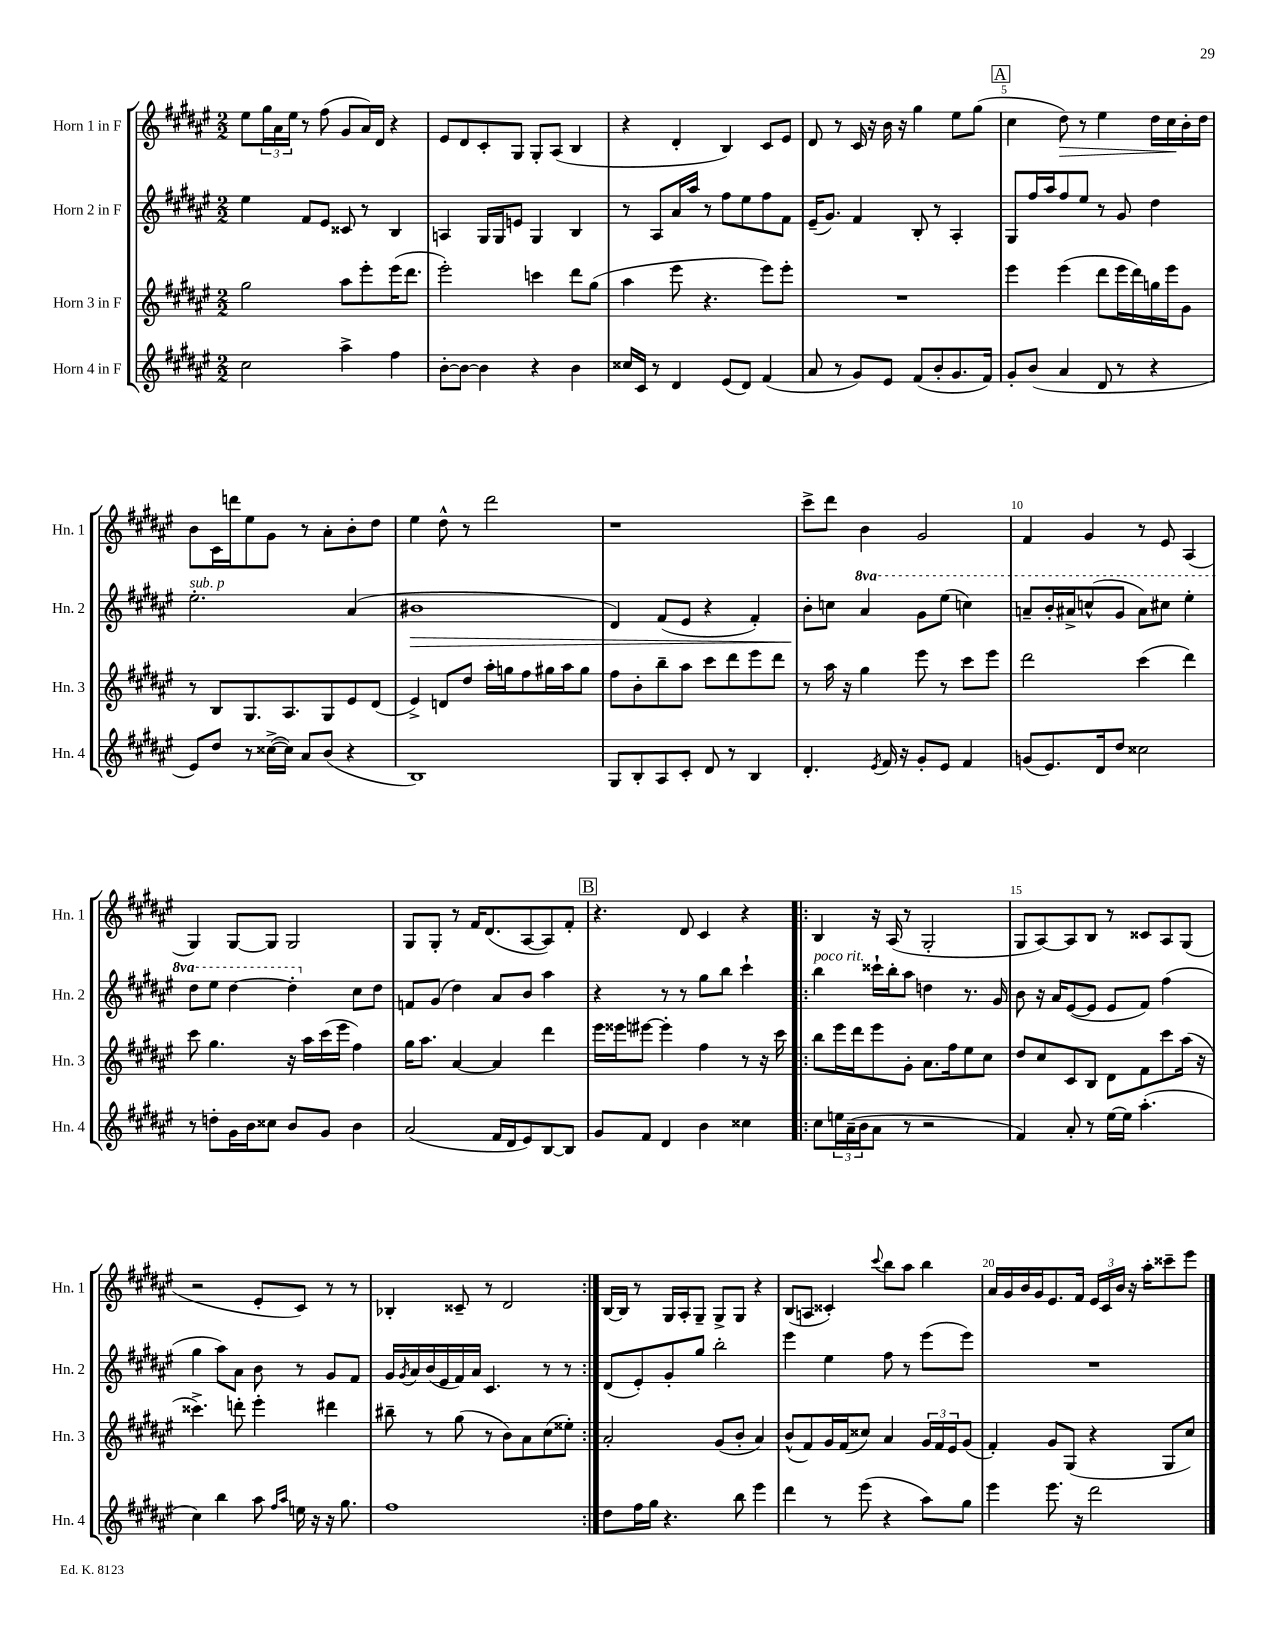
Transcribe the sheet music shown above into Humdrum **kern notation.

**kern	**kern	**kern	**dynam	**kern	**dynam
*part4	*part3	*part2	*part2	*part1	*part1
*staff4	*staff3	*staff2	*staff2	*staff1	*staff1
*I"Horn 4 in F	*I"Horn 3 in F	*I"Horn 2 in F	*	*I"Horn 1 in F	*
*I'Hn. 4	*I'Hn. 3	*I'Hn. 2	*	*I'Hn. 1	*
*clefG2	*clefG2	*clefG2	*	*clefG2	*
*k[f#c#g#d#a#e#]	*k[f#c#g#d#a#e#]	*k[f#c#g#d#a#e#]	*	*k[f#c#g#d#a#e#]	*
*M2/2	*M2/2	*M2/2	*	*M2/2	*
=1	=1	=1	=1	=1	=1
2cc#\	2gg#\	4ee#\	.	8ee#\L	.
.	.	.	.	24gg#\L	.
.	.	.	.	24a#\	.
.	.	.	.	24ee#\JJ	.
.	.	8f#/L	.	8r	.
.	.	8e#/J	.	(8ff#\	.
4aa#^\	8aa#\L	8c##X/	.	8g#/L	.
.	8eee#'\	8r	.	16a#/L)	.
.	.	.	.	16d#/JJ	.
4ff#\	(16eee#\K	4B/	.	4r	.
.	8.ddd#\J	.	.	.	.
=2	=2	=2	=2	=2	=2
[8b'\L	2eee#'\)	4An/	.	8e#/L	.
8b\J_	.	.	.	8d#/	.
4b\]	.	16G#/LL	.	8c#'/	.
.	.	16G#/J	.	.	.
.	.	8en/J	.	8G#/J	.
4r	4cccn\	4G#/	.	8G#'/L	.
.	.	.	.	(8A#/J	.
4b\	8ddd#\L	4B/	.	4B/	.
.	(8gg#\J	.	.	.	.
=3	=3	=3	=3	=3	=3
16cc##X/LL	4aa#\	8r	.	4r	.
16c#/JJ	.	.	.	.	.
8r	.	8A#/L	.	.	.
4d#/	8eee#\	16a#/L	.	4d#'/	.
.	.	16aa#/JJ	.	.	.
.	4.r	8r	.	.	.
(8e#/L	.	8ff#\L	.	4B/)	.
8d#/J)	.	8ee#\	.	.	.
(4f#/	8eee#\L)	8ff#\	.	8c#/L	.
.	8eee#'\J	8f#\J	.	8e#/J	.
=4	=4	=4	=4	=4	=4
8a#/	1r	(16e#~/KL	.	8d#/	.
.	.	8.g#/J)	.	.	.
8r	.	.	.	8r	.
8g#/L)	.	4f#/	.	16c#/	.
.	.	.	.	16r	.
8e#/J	.	.	.	16b\	.
.	.	.	.	16r	.
(8f#/L	.	8B'/	.	4gg#\	.
8b'/	.	8r	.	.	.
8.g#/	.	4A#'/	.	8ee#\L	.
.	.	.	.	(8gg#\J	.
16f#/Jk)	.	.	.	.	.
!!LO:REH:place=s1:t=A
=5	=5	=5	=5	=5	=5
8g#'/L	4eee#\	8G#/L	.	4cc#\	.
(8b/J	.	16ff#/L	.	.	.
.	.	16aa#/J	.	.	.
!	!	!	!	!	!LO:HP:b
4a#/	(4eee#\	8ff#/	.	8dd#\)	>
.	.	8ee#/J	.	8r	.
8d#/	8ddd#\L	8r	.	4ee#\	.
8r	16eee#\L	8g#/	.	.	.
.	16ddd#\)	.	.	.	.
4r	16ggn\	4dd#\	.	16dd#\LL	.
.	16eee#\J	.	.	16cc#\	.
.	8g#\J	.	.	16b'\	]
.	.	.	.	16dd#\JJ	.
!!LO:LB:g=z
=6	=6	=6	=6	=6	=6
!	!	!LO:TX:a:i:t=sub. p	!	!	!
8e#/L)	8r	2.ee#'\	.	8b\L	.
8dd#/J	8B/L	.	.	16c#\L	.
.	.	.	.	16dddn\J	.
8r	8.G#/	.	.	8ee#\	.
([16cc##X^\LL	.	.	.	8g#\J	.
16cc##\JJ])	8.A#/	.	.	.	.
8a#/L	.	.	.	8r	.
(8b/J	8G#/	.	.	8a#'\L	.
4r	8e#/	(4a#/	.	8b'\	.
.	(8d#/J	.	.	8dd#\J	.
=7	=7	=7	=7	=7	=7
!	!	!	!LO:HP:b	!	!
1B)	4e#^/)	1b#X	>	4ee#\	.
.	8dn/L	.	.	8dd#^^\	.
.	8dd#/J	.	.	8r	.
.	16aa#'\LL	.	.	2ddd#\	.
.	16ggn\J	.	.	.	.
.	8ff#\	.	.	.	.
.	16gg#X\L	.	.	.	.
.	16aa#\J	.	.	.	.
.	8gg#\J	.	.	.	.
=8	=8	=8	=8	=8	=8
8G#/L	8ff#\L	4d#/)	.	1r	.
8B'/	8b'\	.	.	.	.
8A#/	8bb~\	(8f#/L	.	.	.
8c#'/J	8aa#\J	8e#/J	.	.	.
8d#/	8ccc#\L	4r	.	.	.
8r	8ddd#\	.	.	.	.
4B/	8eee#\	4f#'/)	.	.	.
.	8ddd#\J	.	.	.	.
=9	=9	=9	=9	=9	=9
4.d#'/	8r	8b'\L	.	8ccc#^\L	.
.	16aa#\	8ccn\J	]	8ddd#\J	.
.	16r	.	.	.	.
*	*	*8va	*	*	*
.	4gg#\	4aa#/	.	4b\	.
8qe#/	.	.	.	.	.
16f#/	.	.	.	.	.
16r	.	.	.	.	.
8g#'/L	8eee#\	8gg#\L	.	2g#/	.
8e#/J	8r	(8eee#\J	.	.	.
4f#/	8ccc#\L	4cccn\)	.	.	.
.	8eee#\J	.	.	.	.
=10	=10	=10	=10	=10	=10
(8gn/L	2ddd#\	8aan~/L	.	4f#/	.
8.e#/)	.	16bb'/L	.	.	.
.	.	16aa#X^/J	.	.	.
.	.	(8cccn^^/	.	4g#/	.
16d#/k	.	.	.	.	.
8dd#/J	.	8gg#/J	.	.	.
2cc##X\	(4ccc#\	8aa#\L)	.	8r	.
.	.	8ccc#X\J	.	8e#/	.
.	4ddd#\)	4eee#'\	.	(4A#/	.
!!LO:LB:g=z
=11	=11	=11	=11	=11	=11
8r	8ccc#\	8ddd#\L	.	4G#/)	.
8ddn'\L	4.gg#\	8eee#\J	.	.	.
16g#\L	.	[4ddd#\	.	[8G#/L	.
16b\J	.	.	.	.	.
8cc##X\J	.	.	.	8G#/J]	.
8b/L	16r	4ddd#'\]	.	2G#/	.
.	16aa#\LL	.	.	.	.
8g#/J	(16ccc#\	.	.	.	.
.	16eee#\JJ	.	.	.	.
*	*	*X8va	*	*	*
4b\	4ff#\)	8cc#\L	.	.	.
.	.	8dd#\J	.	.	.
=12	=12	=12	=12	=12	=12
(2a#/	16gg#\KL	8fn/L	.	8G#/L	.
.	8.aa#\J	.	.	.	.
.	.	(8g#/J	.	8G#'/J	.
.	[4a#/	4dd#\)	.	8r	.
.	.	.	.	16f#/KL	.
.	.	.	.	(8.d#/	.
16f#/LL	4a#/]	8a#/L	.	.	.
16d#/J	.	.	.	.	.
8e#/)	.	8b/J	.	[8A#/	.
[8B/	4ddd#\	4aa#\	.	8A#/])	.
8B/J]	.	.	.	8f#'/J	.
!!LO:REH:place=s1:t=B
=13	=13	=13	=13	=13	=13
8g#/L	16eee#\LL	4r	.	4.r	.
.	16eee##X\J	.	.	.	.
8f#/J	[8eee#X\J	.	.	.	.
4d#/	4eee#'\]	8r	.	.	.
.	.	8r	.	8d#/	.
4b\	4ff#\	8gg#\L	.	4c#/	.
.	.	8bb\J	.	.	.
4cc##X\	8r	4ccc#`\	.	4r	.
.	16r	.	.	.	.
.	16ccc#\	.	.	.	.
=14!|:	=14!|:	=14!|:	=14!|:	=14!|:	=14!|:
!	!	!LO:TX:a:i:t=poco rit.	!	!	!
8cc#\L	8bb\L	4bb\	.	4B/	.
24een\L	16eee#\L	.	.	.	.
(24a#~\	.	.	.	.	.
.	16ddd#\J	.	.	.	.
24b\J	.	.	.	.	.
8a#\J	8eee#\	16ccc##X`\LL	.	16r	.
.	.	16bb'\J	.	(16A#/	.
8r	8g#'\J	8aa#\J	.	8r	.
2r	8.a#\L	4ddn\	.	2G#'/	.
.	16ff#\k	.	.	.	.
.	8ee#\	8.r	.	.	.
.	8cc#\J	.	.	.	.
.	.	16g#/	.	.	.
=15	=15	=15	=15	=15	=15
4f#/)	8dd#/L	8b\	.	8G#/L	.
.	8cc#/	16r	.	[8A#/)	.
.	.	16a#/KL	.	.	.
8a#'/	8c#/	([8e#/	.	8A#/]	.
8r	8B/J	8e#/J]	.	8B/J	.
[16ee#\LL	8d#\L	8e#/L	.	8r	.
16ee#\JJ]	.	.	.	.	.
(4.aa#'\	8f#\	8f#/J)	.	8c##X/L	.
.	8ccc#\	(4ff#\	.	8A#/	.
.	(16aa#\Jk	.	.	(8G#/J	.
.	16r	.	.	.	.
!!LO:LB:g=z
=16	=16	=16	=16	=16	=16
4cc#\)	4.ccc##X^\)	4gg#\	.	2r	.
4bb\	.	8aa#\L)	.	.	.
.	8dddn'\	8a#\J	.	.	.
8aa#\	4eee#'\	8b\	.	8e#'/L	.
16qqff#/LL	.	.	.	.	.
16qqaa#/JJ	.	.	.	.	.
16een\	.	8r	.	8c#/J)	.
16r	.	.	.	.	.
16r	4ddd#X\	8g#/L	.	8r	.
8.gg#\	.	.	.	.	.
.	.	8f#/J	.	8r	.
=17	=17	=17	=17	=17	=17
1ff#	8bb#X~\	16g#/LL	.	4B-X'/	.
.	.	8qg#/	.	.	.
.	.	16a#/	.	.	.
.	8r	(16b/	.	.	.
.	.	16e#/	.	.	.
.	(8gg#\	16f#/)	.	8c##X~/	.
.	.	16a#/JJ	.	.	.
.	8r	4.c#/	.	8r	.
.	8b\L)	.	.	2d#/	.
.	8a#\	.	.	.	.
.	(8cc#\	8r	.	.	.
.	8ee##X'\J)	8r	.	.	.
=18:|!	=18:|!	=18:|!	=18:|!	=18:|!	=18:|!
8dd#\L	2a#'/	(8d#/L	.	[16B/LL	.
.	.	.	.	16B/JJ]	.
16ff#\L	.	8e#'/)	.	8r	.
16gg#\JJ	.	.	.	.	.
4.r	.	8g#'/	.	16G#/LL	.
.	.	.	.	16A#'/J	.
.	.	8gg#/J	.	8G#~/J	.
.	(8g#/L	2bb'\	.	8G#^/L	.
8bb\	8b'/J	.	.	8G#/J	.
4eee#\	4a#/)	.	.	4r	.
=19	=19	=19	=19	=19	=19
4ddd#\	(8b^^/L	4eee#\	.	(8B/L	.
.	8f#/)	.	.	8An/J	.
8r	16g#/L	4ee#\	.	4c##X'/)	.
.	(16f#/J	.	.	.	.
(8eee#\	8cc##X/J)	.	.	.	.
.	.	.	.	8qqccc#/	.
4r	4a#/	8ff#\	.	8bb\L	.
.	.	8r	.	8aa#\J	.
8aa#\L)	24g#/LL	(8eee#\L	.	4bb\	.
.	24f#/	.	.	.	.
.	24e#/J	.	.	.	.
8gg#\J	(8g#/J	8eee#\J)	.	.	.
=20	=20	=20	=20	=20	=20
4eee#\	4f#'/)	1r	.	16a#/LL	.
.	.	.	.	16g#/	.
.	.	.	.	16b/	.
.	.	.	.	16g#/J	.
8.eee#\	8g#/L	.	.	8.e#/	.
.	(8G#/J	.	.	.	.
16r	.	.	.	16f#/Jk	.
2ddd#\	4r	.	.	24e#/LL	.
.	.	.	.	24c#/	.
.	.	.	.	24b/JJ	.
.	.	.	.	16r	.
.	.	.	.	16aa#'\KL	.
.	8G#/L	.	.	8ccc##X~\	.
.	8cc#/J)	.	.	8eee#\J	.
==	==	==	==	==	==
*-	*-	*-	*-	*-	*-
